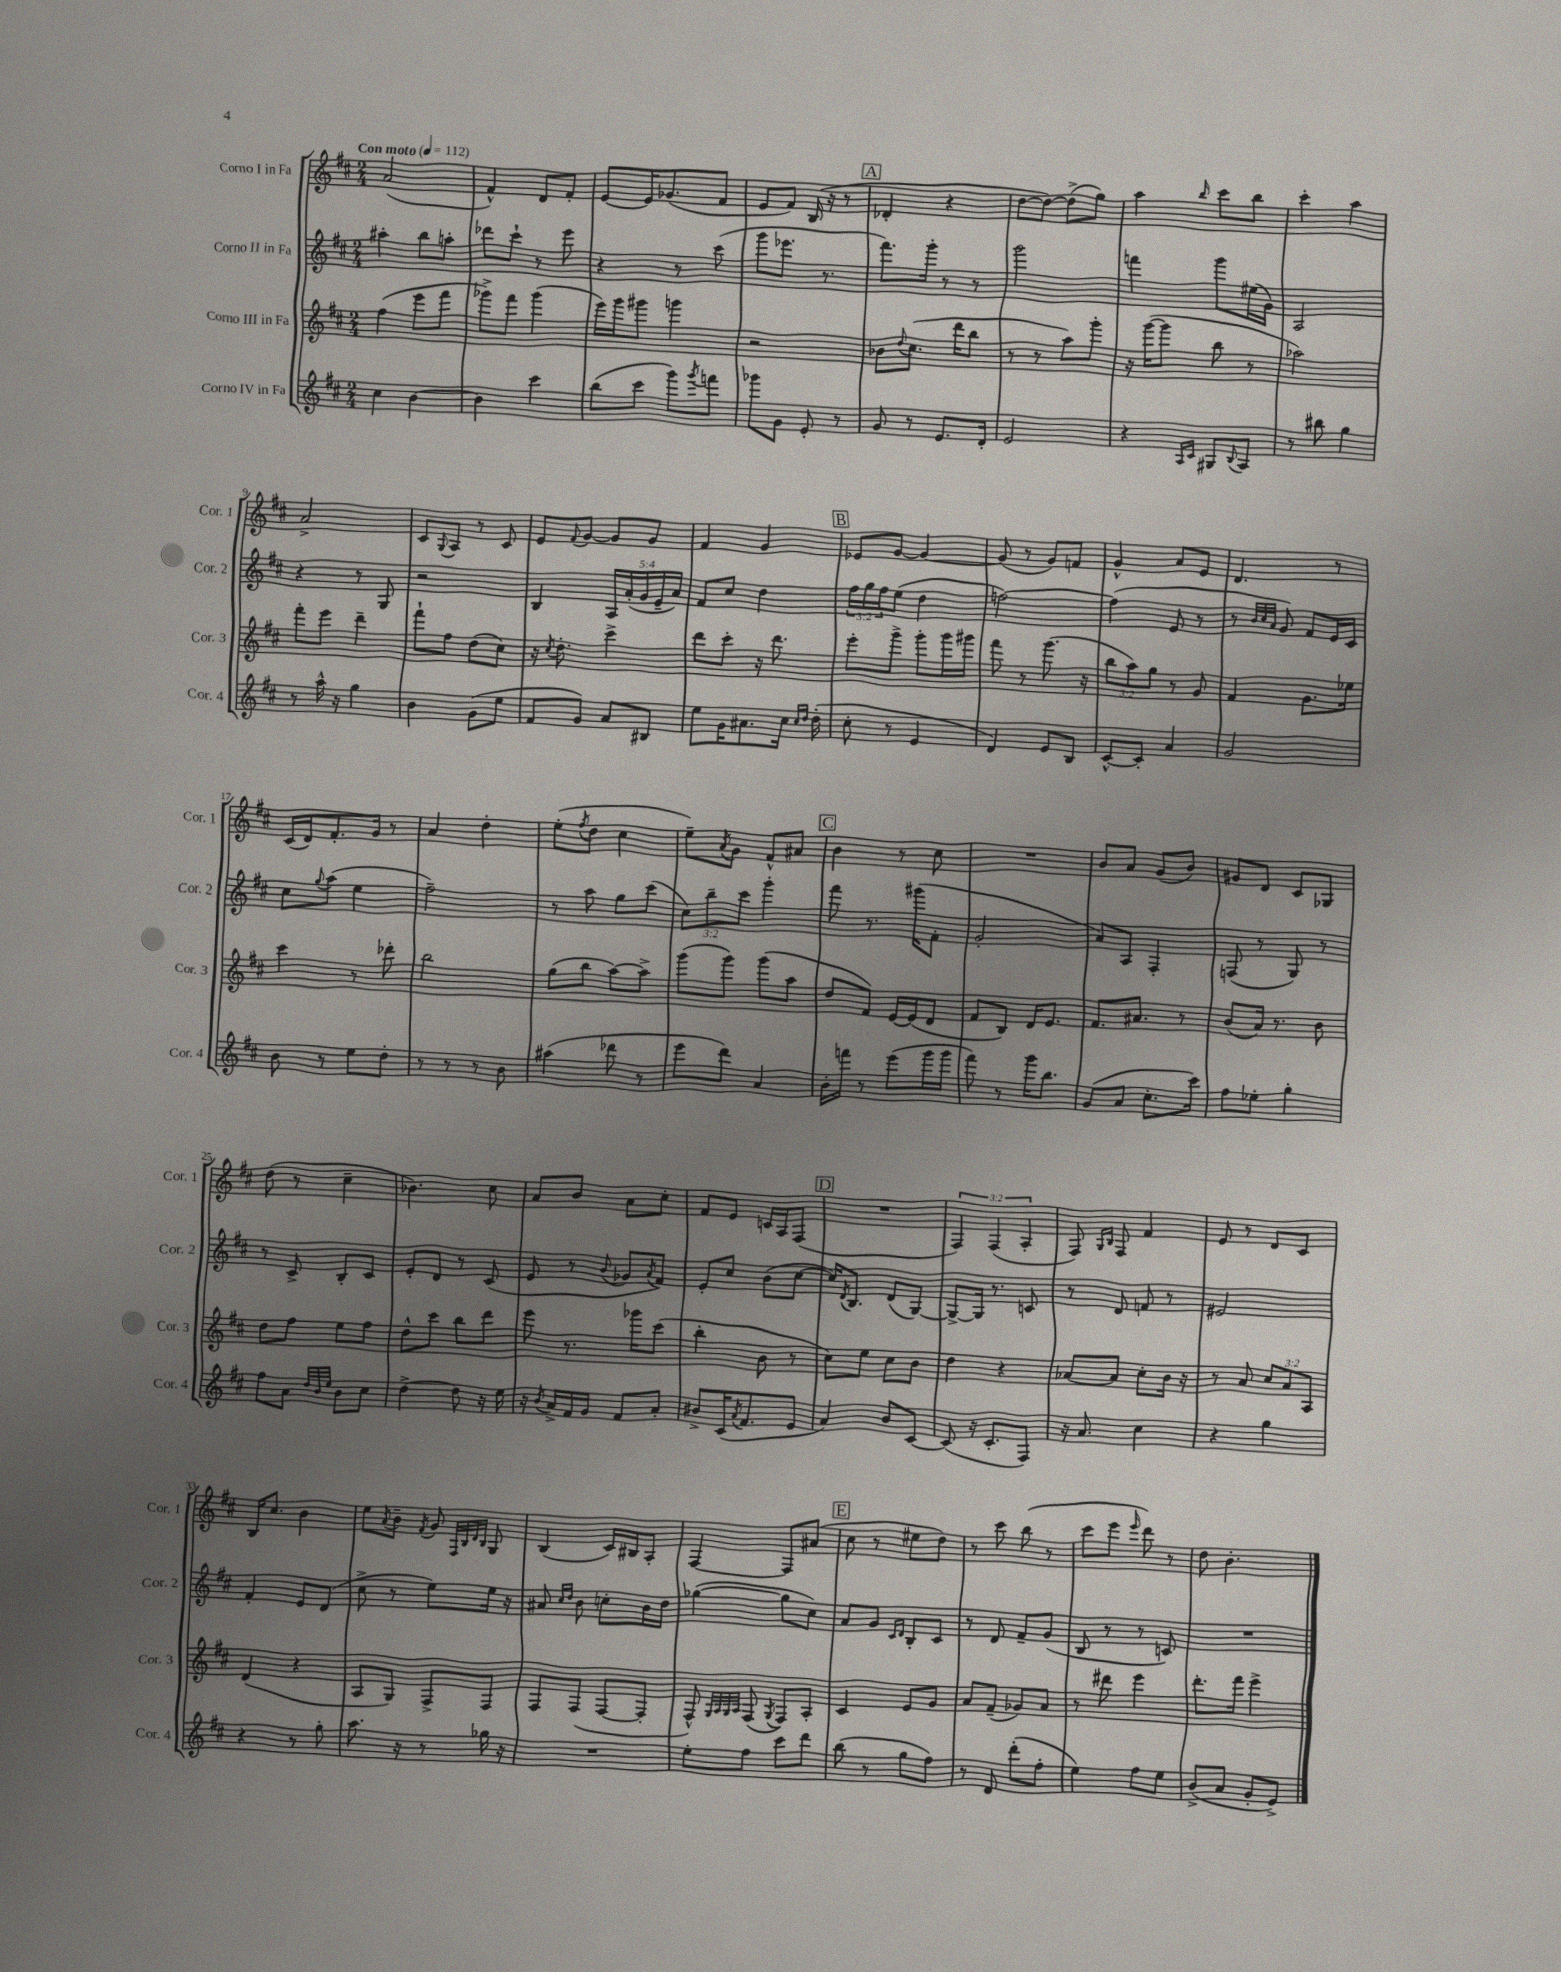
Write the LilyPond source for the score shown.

<<
\new StaffGroup <<
\new Staff = "s0" \with { instrumentName = "Corno I in Fa" shortInstrumentName = "Cor. 1" } {
    \clef treble \key d \major \numericTimeSignature \time 2/4 \override Staff.TupletNumber.text = #tuplet-number::calc-fraction-text \tempo "Con moto" 4 = 112
    a'2( |
    fis'4-^) d'8 fis'8-. |
    e'8~ e'16 ges'8.( fis'8 |
    e'8 fis'8) b16( r16 r8 |
    \mark \markup { \box "A" } des'4-. r4 |
    d''8~ d''8~) d''8->( g''8) |
    a''4 \grace { b''16 } cis'''8 b''8 |
    cis'''4-. a''4 |
    a'2-> |
    cis'8 \appoggiatura { g8 } a8 r8 cis'8 |
    e'8 \appoggiatura { fis'8 } g'8~ g'8 g'8 |
    fis'4 g'4 |
    \mark \markup { \box "B" } ees'8 g'8~ g'4~ |
    g'8( r8 g'8) f'8 |
    g'4-^ a'8 e'8 |
    d'4. r8 |
    cis'16( d'16) fis'8.-. g'16 r8 |
    a'4 d''4-. |
    e''8-.( \acciaccatura { fis''8 } d''8 cis''4 |
    e''8--) \acciaccatura { a'8 } g'8 fis'8-^ ais'8 |
    \mark \markup { \box "C" } b'4 r8 cis''8 |
    R2 |
    b'8 a'8 g'8( b'8) |
    gis'8 d'8 cis'8 ges8 |
    d''8( r8 cis''4-- |
    bes'4.) cis''8 |
    a'8 b'8 a'8 cis''8-. |
    fis'8 e'8 c'16 a16 fis8( |
    \mark \markup { \box "D" } R2 |
    \tuplet 3/2 { fis4) fis4( a4-. } |
    fis8) \grace { g16 b16 } fis8 fis'4 |
    e'8 r8 d'8 cis'8 |
    b16 cis''8. b'4 |
    e''8 \acciaccatura { a'8 } b'8-- \acciaccatura { fis'8 } g'8 \grace { fis32 b32 d'32 b32 } g8 |
    b4( cis'16) bis16 a8-. |
    fis4~ fis8 ais'8( |
    \mark \markup { \box "E" } cis''8 r8 eis''8 d''8) |
    r8 cis'''8 b''8( r8 |
    cis'''8 e'''8 \grace { e'''16 } d'''8) r8 |
    d''8 b'4.-. \bar "|." |
}
\new Staff = "s1" \with { instrumentName = "Corno II in Fa" shortInstrumentName = "Cor. 2" } {
    \clef treble \key d \major \numericTimeSignature \time 2/4 \override Staff.TupletNumber.text = #tuplet-number::calc-fraction-text
    ais''4-. b''8 a''8-. |
    des'''8 cis'''8-! r8 e'''8 |
    r4 r8 cis'''8( |
    g'''8 ees'''8. r8. |
    \mark \markup { \box "A" } fis'''8.) g'''16-. r8 r8 |
    g'''2 |
    f'''4 g'''8 eis''16( g'16) |
    a2 |
    r4 r8 g8 |
    r2 |
    b4 \tuplet 5/4 { a16 a'16-.( g'16 e'16-- a'16) } |
    fis'8 cis''8 d''4 |
    \mark \markup { \box "B" } \tuplet 3/2 { fis''16 g''16 fis''16 } e''8( d''4 |
    f''2~) |
    f''4( e'8 r8 |
    r8 \grace { b'32 cis''32 a'32 } g'8) fis'8 e'16 cis'16 |
    cis''8 \appoggiatura { g''8 } a''8( e''4 |
    fis''2--) |
    r8 a''8 g''8 cis'''8( |
    \tuplet 3/2 { cis''8) b''8-- cis'''8 } g'''4-. |
    \mark \markup { \box "C" } fis'''8 r8. gis'''16( fis'8-. |
    g'2-. |
    a'8) a8 fis4-. |
    f8( r8 g8) r8 |
    r8 cis'8-> b8-. cis'8 |
    e'8-. d'8 r8 cis'8( |
    e'8 r8 \appoggiatura { b'8 } ges'8 \acciaccatura { a'8 } fis'8) |
    e'8-. cis''8 b'8( cis''8~ |
    \mark \markup { \box "D" } cis''16) \acciaccatura { d'8 } b8. d'8( g8~) |
    g8~-> g16 r8. c'8 |
    r8 d'8 f'8 r8 |
    eis'2 |
    fis'4-. e'8 d'8( |
    cis''8-> r8 e''8) e''16 r16 |
    ais'8 \grace { cis''16 d''16 } b'8 c''8-. b'16 d''16 |
    ges''4~( ges''8 cis''8) |
    \mark \markup { \box "E" } a'8 g'8 \grace { cis'16 d'16 } b8-. cis'8 |
    r8 d'8 fis'8-- g'8( |
    b8 r8 r8 c'8) |
    R2 \bar "|." |
}
\new Staff = "s2" \with { instrumentName = "Corno III in Fa" shortInstrumentName = "Cor. 3" } {
    \clef treble \key d \major \numericTimeSignature \time 2/4 \override Staff.TupletNumber.text = #tuplet-number::calc-fraction-text
    fis''4( e'''8 fis'''8 |
    ges'''8->) fis'''8 ges'''4( |
    e'''16) g'''16 gis'''8 g'''4 |
    r2 |
    \mark \markup { \box "A" } bes'8 \appoggiatura { d''8 } cis''8.( d'''16 b''8 |
    r8 r8 a''8) g'''8-. |
    r16 g'''16~( g'''8 b''8 r8 |
    aes''2) |
    fis'''8-. e'''8 d'''4-- |
    fis'''8-! fis''8 d''8( cis''8) |
    r16 \acciaccatura { cis''8 } d''8.-. cis'''4-> |
    d'''8 cis'''8-. r16 d'''8. |
    \mark \markup { \box "B" } e'''8-. g'''8-> g'''8-. g'''16 gis'''16 |
    fis'''8 r8 g'''8.( r16 |
    \tuplet 3/2 { b''8 a''8) g''8 } r8 g'8 |
    fis'4 g'8. ees''16 |
    cis'''4 r8 des'''8-. |
    b''2 |
    g''8( b''8 a''8~) a''8-> |
    g'''8( g'''8) g'''8( a''8 |
    \mark \markup { \box "C" } d''8 fis'8) e'16~ e'16( d'8 |
    fis'8 b8) d'16 e'8. |
    fis'8. ais'8. r8 |
    b'8( a'16) r8. b'8 |
    d''8 fis''8 e''8 fis''8 |
    d''8-^ cis'''8 b''8 d'''8 |
    e'''8 r8. ges'''16 cis'''8( |
    b''4-. b'8 r8 |
    \mark \markup { \box "D" } cis''8) e''8 cis''8 b'8 |
    d''4 r4 |
    aes'8~ aes'8 cis''8-. b'16 r16 |
    r8 a'8 \tuplet 3/2 { cis''8 a'8 a8 } |
    d'4( r4 |
    a8 g8) fis8-> fis8 |
    fis8 fis8( fis8~ fis8-. |
    fis8-^) \grace { g32 a32 g32 a32 } fis8( \acciaccatura { g8 } fis8) a8-. |
    \mark \markup { \box "E" } cis'4 e'8 g'8 |
    a'8 fis'8--( ges'8) a'8 |
    r8 dis'''8 e'''4 |
    d'''8.-. fis'''16 e'''4-> \bar "|." |
}
\new Staff = "s3" \with { instrumentName = "Corno IV in Fa" shortInstrumentName = "Cor. 4" } {
    \clef treble \key d \major \numericTimeSignature \time 2/4
    cis''4 b'4~ |
    b'4 cis'''4 |
    b''8( cis'''8 g'''8) \acciaccatura { g'''8 } f'''8 |
    ges'''8 g'8 e'8-. r8 |
    \mark \markup { \box "A" } g'8 r8 e'8. d'16-. |
    e'2 |
    r4 \grace { a16 cis'16 } gis8 \appoggiatura { b8 } a8 |
    r8 bis''8 g''4 |
    r8 a''16-^ r16 g''4 |
    b'4 g'8( e''8 |
    fis'8 g'8) a'8 bis8 |
    e''8 g'16 ais'8. cis''16 \grace { cis''16 d''16 } d''16-.( |
    \mark \markup { \box "B" } cis''8-. r8 e'4 |
    d'4) e'8 b8 |
    cis'8~-^ cis'8-. a'4 |
    g'2 |
    b'8 r8 e''8 d''8-. |
    r8 r8 r8 b'8 |
    ais''4( des'''8 r8 |
    e'''8 d'''8) a'4 |
    \mark \markup { \box "C" } b'16-. f'''16 r8 e'''8( g'''16 g'''16 |
    fis'''8) r8 g'''16 b''8. |
    g'8( a'8 cis''8.-. cis'''16) |
    fis''8 ees''8-. g''4-. |
    fis''8 a'8 \grace { d''32 b'32 e''32 } b'8 cis''8 |
    d''4~-> d''8 r16 e''16 |
    r16 \acciaccatura { b'8 } a'16-> fis'16 g'16 fis'8 a'8-. |
    bis'8-> cis'16( \acciaccatura { a'8 } fis'8. e'8 |
    \mark \markup { \box "D" } a'4) b'8 cis'8~ |
    cis'8( r16 cis'8.-. fis8) |
    r16 a'8. cis''4 |
    r4 g''4 |
    r4 r8 g''8-. |
    a''8. r16 r8 ges''16 r16 |
    R2 |
    e''8-. fis''8 cis'''8 d'''8 |
    \mark \markup { \box "E" } b''8( r8 g''8 fis''8) |
    r8 d'8 d'''8-.( fis''8-. |
    e''4) fis''8 e''8 |
    b'8->( a'8 g'8-. e'8->) \bar "|." |
}
>>
>>
